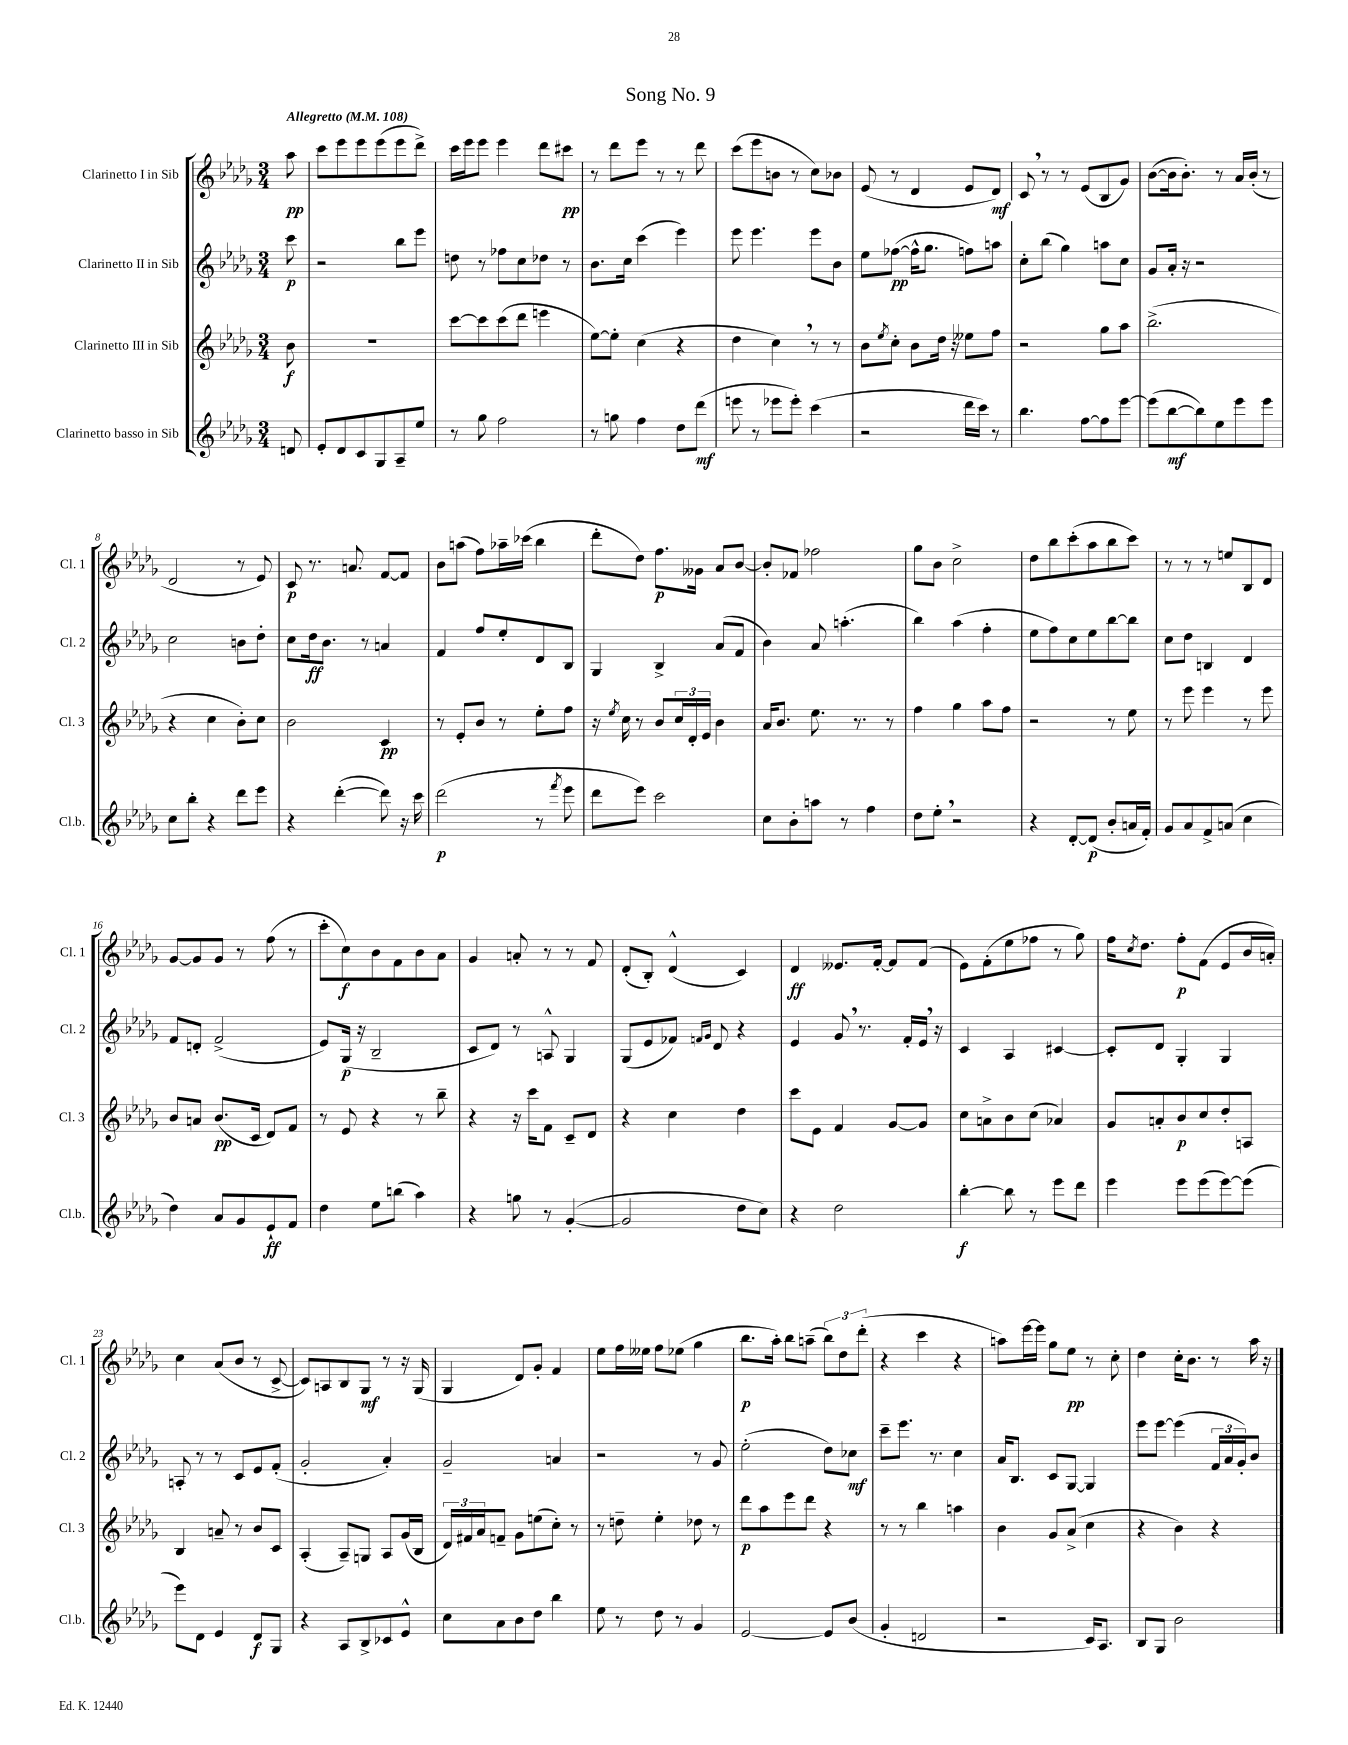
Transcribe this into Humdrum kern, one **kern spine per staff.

**kern	**dynam	**kern	**dynam	**kern	**dynam	**kern	**dynam
*part4	*part4	*part3	*part3	*part2	*part2	*part1	*part1
*staff4	*staff4	*staff3	*staff3	*staff2	*staff2	*staff1	*staff1
*I"Clarinetto basso in Sib	*	*I"Clarinetto III in Sib	*	*I"Clarinetto II in Sib	*	*I"Clarinetto I in Sib	*
*I'Cl.b.	*	*I'Cl. 3	*	*I'Cl. 2	*	*I'Cl. 1	*
*clefG2	*	*clefG2	*	*clefG2	*	*clefG2	*
*k[b-e-a-d-g-]	*	*k[b-e-a-d-g-]	*	*k[b-e-a-d-g-]	*	*k[b-e-a-d-g-]	*
*M3/4	*	*M3/4	*	*M3/4	*	*M3/4	*
*MM108	*	*MM108	*	*MM108	*	*MM108	*
=	=	=	=	=	=	=	=
!	!	!	!	!	!	!LO:TX:a:B:t=Allegretto	!
8dn/	.	8b-\	f	8ccc\	p	8aa-\	pp
=1	=1	=1	=1	=1	=1	=1	=1
8e-'/L	.	2.r	.	2r	.	8ccc\L	.
8d-/	.	.	.	.	.	8eee-\	.
8c/	.	.	.	.	.	8eee-\	.
8G-/	.	.	.	.	.	(8eee-\	.
8A-~/	.	.	.	8bb-\L	.	8eee-\	.
8ee-/J	.	.	.	8eee-\J	.	8ddd-^\J)	.
=2	=2	=2	=2	=2	=2	=2	=2
8r	.	[8ccc\L	.	8ddn\	.	16ccc\LL	.
.	.	.	.	.	.	16eee-\J	.
8gg-\	.	8ccc\]	.	8r	.	8eee-\J	.
2ff\	.	(8ccc\	.	8ff-X\L	.	4eee-\	.
.	.	8ddd-\J	.	8cc\	.	.	.
.	.	4eeen\	.	8dd-X\J	.	8ddd-\L	.
.	.	.	.	8r	.	8ccc#X\J	pp
=3	=3	=3	=3	=3	=3	=3	=3
8r	.	[8ee-\L)	.	8.b-\L	.	8r	.
8ggn\	.	8ee-'\J]	.	.	.	8ddd-\L	.
.	.	.	.	16cc\Jk	.	.	.
4ff\	.	(4cc\	.	(4ccc\	.	8eee-\J	.
.	.	.	.	.	.	8r	.
8dd-\L	.	4r	.	4eee-\)	.	8r	.
(8ddd-\J	mf	.	.	.	.	8ddd-\	.
=4	=4	=4	=4	=4	=4	=4	=4
8eeen\	.	4dd-\	.	8eee-\	.	(8ccc\L	.
8r	.	.	.	4.eee-\	.	8eee-\	.
8eee-X\L	.	4cc,\)	.	.	.	8bn\J	.
8eee-'\J)	.	.	.	.	.	8r	.
(4ccc\	.	8r	.	8eee-\L	.	8cc\L)	.
.	.	8r	.	8b-\J	.	8b-X\J	.
=5	=5	=5	=5	=5	=5	=5	=5
2r	.	8b-\L	.	8ee-\L	.	(8e-/	.
.	.	8qee-/	.	.	.	.	.
.	.	8cc'\J	.	([8ff-X\J	pp	8r	.
.	.	8b-\L	.	16ff-^^\KL]	.	4d-/	.
.	.	.	.	8.gg-\J	.	.	.
.	.	16dd-\Jk	.	.	.	.	.
.	.	16r	.	.	.	.	.
16ddd-\LL	.	8ee--X\L	.	8ffn\L)	.	8e-/L	.
16ccc\JJ)	.	.	.	.	.	.	.
8r	.	8ff\J	.	8aan\J	.	8d-/J)	mf
=6	=6	=6	=6	=6	=6	=6	=6
4.bb-\	.	2r	.	8cc'\L	.	8c,/	.
.	.	.	.	(8bb-\J	.	8r	.
.	.	.	.	4gg-\)	.	8r	.
[8ff\L	.	.	.	.	.	(8e-/L	.
8ff\]	.	8gg-\L	.	8aan\L	.	8B-/	.
[8eee-\J	.	8aa-\J	.	8cc\J	.	8g-/J)	.
=7	=7	=7	=7	=7	=7	=7	=7
(8eee-\L]	.	(2.bb-^\	.	8g-/L	.	([8b-\L	.
[8bb-\	mf	.	.	16a-'/Jk	.	16b-\k]	.
.	.	.	.	16r	.	8.b-'\J)	.
8bb-\])	.	.	.	2r	.	.	.
8ee-\	.	.	.	.	.	8r	.
8eee-\	.	.	.	.	.	16a-/LL	.
.	.	.	.	.	.	(16b-'/JJ	.
8eee-\J	.	.	.	.	.	8r	.
!!LO:LB:g=z
=8	=8	=8	=8	=8	=8	=8	=8
8cc\L	.	4r	.	2cc\	.	2d-/	.
8bb-'\J	.	.	.	.	.	.	.
4r	.	4cc\	.	.	.	.	.
8ddd-\L	.	8b-'\L)	.	8bn\L	.	8r	.
8eee-\J	.	8cc\J	.	8dd-'\J	.	8e-/)	.
=9	=9	=9	=9	=9	=9	=9	=9
4r	.	2b-\	.	8cc\L	.	8c/	p
.	.	.	.	16dd-\k	ff	8.r	.
.	.	.	.	8.b-\J	.	.	.
([4ddd-'\	.	.	.	.	.	.	.
.	.	.	.	.	.	8.an/	.
.	.	.	.	8r	.	.	.
8ddd-\])	.	4c/	pp	4an/	.	[8f/L	.
16r	.	.	.	.	.	8f/J]	.
16ccc\	.	.	.	.	.	.	.
=10	=10	=10	=10	=10	=10	=10	=10
(2ddd-\	p	8r	.	4f/	.	8b-\L	.
.	.	8e-'/L	.	.	.	(8aan\J	.
.	.	8b-/J	.	8ff/L	.	8ff\L)	.
.	.	8r	.	8ee-'/	.	16aa-X~\L	.
.	.	.	.	.	.	(16ccc-X\JJ	.
8r	.	8ee-'\L	.	8d-/	.	4bb-\	.
8qfff/	.	.	.	.	.	.	.
8eee-\	.	8ff\J	.	8B-/J	.	.	.
=11	=11	=11	=11	=11	=11	=11	=11
8ddd-\L	.	16r	.	4G-/	.	8ddd-'\L	.
.	.	8qee-/	.	.	.	.	.
.	.	16cc\	.	.	.	.	.
8eee-\J)	.	8r	.	.	.	8dd-\J)	.
2ccc\	.	8b-/L	.	4B-^/	.	8.ff\L	p
.	.	24cc/L	.	.	.	.	.
.	.	24d-'/	.	.	.	.	.
.	.	.	.	.	.	16g--X\Jk	.
.	.	24e-/JJ	.	.	.	.	.
.	.	4b-\	.	(8a-/L	.	8a-/L	.
.	.	.	.	8f/J	.	[8b-/J	.
=12	=12	=12	=12	=12	=12	=12	=12
8cc\L	.	16a-/KL	.	4b-\)	.	8b-'/L]	.
.	.	8.b-/J	.	.	.	.	.
8b-'\	.	.	.	.	.	8f-X/J	.
8aan\J	.	8.ee-\	.	8a-/	.	2ff-X\	.
8r	.	.	.	(4.aan'\	.	.	.
.	.	8.r	.	.	.	.	.
4ff\	.	.	.	.	.	.	.
.	.	8r	.	.	.	.	.
=13	=13	=13	=13	=13	=13	=13	=13
8dd-\L	.	4ff\	.	4bb-\)	.	8gg-\L	.
8ee-',\J	.	.	.	.	.	8b-\J	.
2r	.	4gg-\	.	(4aa-\	.	2cc^\	.
.	.	8aa-\L	.	4ff'\	.	.	.
.	.	8ff\J	.	.	.	.	.
=14	=14	=14	=14	=14	=14	=14	=14
4r	.	2r	.	8ee-\L	.	8dd-\L	.
.	.	.	.	8ff\)	.	8bb-\	.
[8d-'/L	.	.	.	8cc\	.	(8ccc'\	.
(8d-/J]	p	.	.	8ee-\	.	8aa-\	.
8b-'/L	.	8r	.	[8bb-\	.	8bb-\	.
16an/L	.	8ee-\	.	8bb-\J]	.	8ccc\J)	.
16f'/JJ)	.	.	.	.	.	.	.
=15	=15	=15	=15	=15	=15	=15	=15
8g-/L	.	8r	.	8cc\L	.	8r	.
8a-/	.	8eee-\	.	8dd-\J	.	8r	.
8f^/	.	4eee-\	.	4Bn/	.	8r	.
(8an/J	.	.	.	.	.	8een/L	.
4cc\	.	8r	.	4d-/	.	8B-/	.
.	.	8eee-\	.	.	.	8d-/J	.
!!LO:LB:g=z
=16	=16	=16	=16	=16	=16	=16	=16
4dd-\)	.	8b-/L	.	8f/L	.	[8g-/L	.
.	.	8an/J	.	8dn'/J	.	8g-/]	.
8a-/L	.	(8.b-/L	pp	(2f^/	.	8g-/J	.
8g-/	.	.	.	.	.	8r	.
.	.	16c/Jk	.	.	.	.	.
8e-`/	ff	8d-/L)	.	.	.	(8ff\	.
8f/J	.	8f/J	.	.	.	8r	.
=17	=17	=17	=17	=17	=17	=17	=17
4dd-\	.	8r	.	8e-/L)	.	8ccc'\L	.
.	.	8e-/	.	(16G-/Jk	p	8cc\)	f
.	.	.	.	16r	.	.	.
8ee-\L	.	4r	.	2B-~/	.	8b-\	.
(8bbn\J	.	.	.	.	.	8f\	.
4aa-\)	.	8r	.	.	.	8b-\	.
.	.	8bb-~\	.	.	.	8a-\J	.
=18	=18	=18	=18	=18	=18	=18	=18
4r	.	4r	.	8c/L	.	4g-/	.
.	.	.	.	8d-/J)	.	.	.
8ggn\	.	16r	.	8r	.	8an'/	.
.	.	16ccc\KL	.	.	.	.	.
8r	.	8f\J	.	8An^^/	.	8r	.
([4g-'/	.	8c~/L	.	4G-/	.	8r	.
.	.	8d-/J	.	.	.	8f/	.
=19	=19	=19	=19	=19	=19	=19	=19
2g-/]	.	4r	.	(8G-/L	.	(8d-'/L	.
.	.	.	.	8e-/	.	8B-'/J)	.
.	.	4cc\	.	8f-X/J)	.	(4d-^^/	.
.	.	.	.	16qqfn/LL	.	.	.
.	.	.	.	16qqg-/JJ	.	.	.
.	.	.	.	8d-/	.	.	.
8dd-\L	.	4dd-\	.	4r	.	4c/)	.
8cc\J)	.	.	.	.	.	.	.
=20	=20	=20	=20	=20	=20	=20	=20
4r	.	8ccc\L	.	4e-/	.	4d-/	ff
.	.	8e-\J	.	.	.	.	.
2dd-\	.	4f/	.	8g-,/	.	8.e--X/L	.
.	.	.	.	8.r	.	.	.
.	.	.	.	.	.	[16f'/Jk	.
.	.	[8g-/L	.	.	.	8f/L]	.
.	.	.	.	16f'/LL	.	.	.
.	.	8g-/J]	.	16e-,/JJ	.	(8f/J	.
.	.	.	.	16r	.	.	.
=21	=21	=21	=21	=21	=21	=21	=21
[4bb-'\	f	8cc\L	.	4c/	.	8e-\L)	.
.	.	8an^\	.	.	.	(8f'\	.
8bb-\]	.	8b-\	.	4A-/	.	8ee-\	.
8r	.	(8cc\J	.	.	.	8ff-X\J	.
8eee-\L	.	4a-X/)	.	[4c#X/	.	8r	.
8ddd-\J	.	.	.	.	.	8gg-\)	.
=22	=22	=22	=22	=22	=22	=22	=22
4eee-\	.	8g-/L	.	8c#'/L]	.	16ff\KL	.
.	.	.	.	.	.	8qcc/	.
.	.	.	.	.	.	8.dd-\J	.
.	.	8an'/	.	8d-/J	.	.	.
8eee-\L	.	8b-/	p	4G-'/	.	8ff'\L	p
(8eee-\	.	8cc/	.	.	.	(8f\J	.
[8eee-\)	.	8dd-'/	.	4G-/	.	8e-/L	.
(8eee-\J]	.	8An/J	.	.	.	16b-/L	.
.	.	.	.	.	.	16an'/JJ)	.
!!LO:LB:g=z
=23	=23	=23	=23	=23	=23	=23	=23
8eee-\L)	.	4B-/	.	8An'/	.	4cc\	.
8d-\J	.	.	.	8r	.	.	.
4e-/	.	8an~/	.	8r	.	(8a-/L	.
.	.	8r	.	8c/L	.	8b-/J	.
8d-/L	f	8b-/L	.	8e-/	.	8r	.
8G-/J	.	8c/J	.	(8f'/J	.	[8c^/	.
=24	=24	=24	=24	=24	=24	=24	=24
4r	.	(4A-'/	.	2g-'/	.	8c/L])	.
.	.	.	.	.	.	8An/	.
8A-/L	.	8A-~/L)	.	.	.	8B-/	.
8B-^/	.	8Gn/J	.	.	.	8G-/J	mf
8c-X/	.	8A-/L	.	4a-'/)	.	8r	.
8e-^^/J	.	(16g-/L	.	.	.	16r	.
.	.	16B-/JJ	.	.	.	(16G-/	.
=25	=25	=25	=25	=25	=25	=25	=25
8cc\L	.	24d-/LL)	.	2g-~/	.	4G-/	.
.	.	24f#X/	.	.	.	.	.
.	.	24a-/J	.	.	.	.	.
8a-\	.	8fn~/J	.	.	.	.	.
8b-\	.	8g-\L	.	.	.	8d-/L)	.
8dd-\J	.	(8een\	.	.	.	8g-'/J	.
4bb-\	.	8cc'\J)	.	4an/	.	4f/	.
.	.	8r	.	.	.	.	.
=26	=26	=26	=26	=26	=26	=26	=26
8ee-\	.	8r	.	2r	.	8ee-\L	.
8r	.	8ddn~\	.	.	.	16ff\L	.
.	.	.	.	.	.	16ee--X\JJ	.
8dd-\	.	4ee-'\	.	.	.	8ff\L	.
8r	.	.	.	.	.	(8ee-X\J	.
4g-/	.	8dd-X\	.	8r	.	4gg-\	.
.	.	8r	.	8g-/	.	.	.
=27	=27	=27	=27	=27	=27	=27	=27
[2e-/	.	8ddd-\L	p	(2ee-'\	.	8.bb-\L	p
.	.	8aa-\	.	.	.	.	.
.	.	.	.	.	.	16aa-'\Jk)	.
.	.	8eee-\	.	.	.	8bb-\L	.
.	.	8ddd-\J	.	.	.	(8aan~\J	.
8e-/L]	.	4r	.	8dd-\L)	.	12bb-\L)	.
.	.	.	.	.	.	12dd-\	.
(8b-/J	.	.	.	8cc-X\J	mf	.	.
.	.	.	.	.	.	(12ddd-'\J	.
=28	=28	=28	=28	=28	=28	=28	=28
4g-'/	.	8r	.	8ccc~\L	.	4r	.
.	.	8r	.	8.eee-\J	.	.	.
2dn/	.	4bb-\	.	.	.	4ccc\	.
.	.	.	.	8.r	.	.	.
.	.	4aan\	.	4cc\	.	4r	.
=29	=29	=29	=29	=29	=29	=29	=29
2r	.	4b-\	.	16a-/KL	.	8aan\L)	.
.	.	.	.	8.B-/J	.	.	.
.	.	.	.	.	.	[16eee-\L	.
.	.	.	.	.	.	16eee-\JJ]	.
.	.	8g-/L	.	8c/L	.	8gg-\L	.
.	.	(8a-^/J	.	[8G-/J	.	8ee-\J	pp
16c/KL)	.	4cc\	.	4G-/]	.	8r	.
8.A-/J	.	.	.	.	.	.	.
.	.	.	.	.	.	8cc'\	.
=30	=30	=30	=30	=30	=30	=30	=30
8B-/L	.	4r	.	8eee-\L	.	4dd-\	.
8G-/J	.	.	.	[8eee-\J	.	.	.
2b-\	.	4b-\)	.	(4eee-\]	.	16cc'\KL	.
.	.	.	.	.	.	8.b-\J	.
.	.	4r	.	24f/LL	.	8r	.
.	.	.	.	24a-/	.	.	.
.	.	.	.	24g-'/J)	.	.	.
.	.	.	.	8b-/J	.	16aa-\	.
.	.	.	.	.	.	16r	.
==	==	==	==	==	==	==	==
*-	*-	*-	*-	*-	*-	*-	*-
